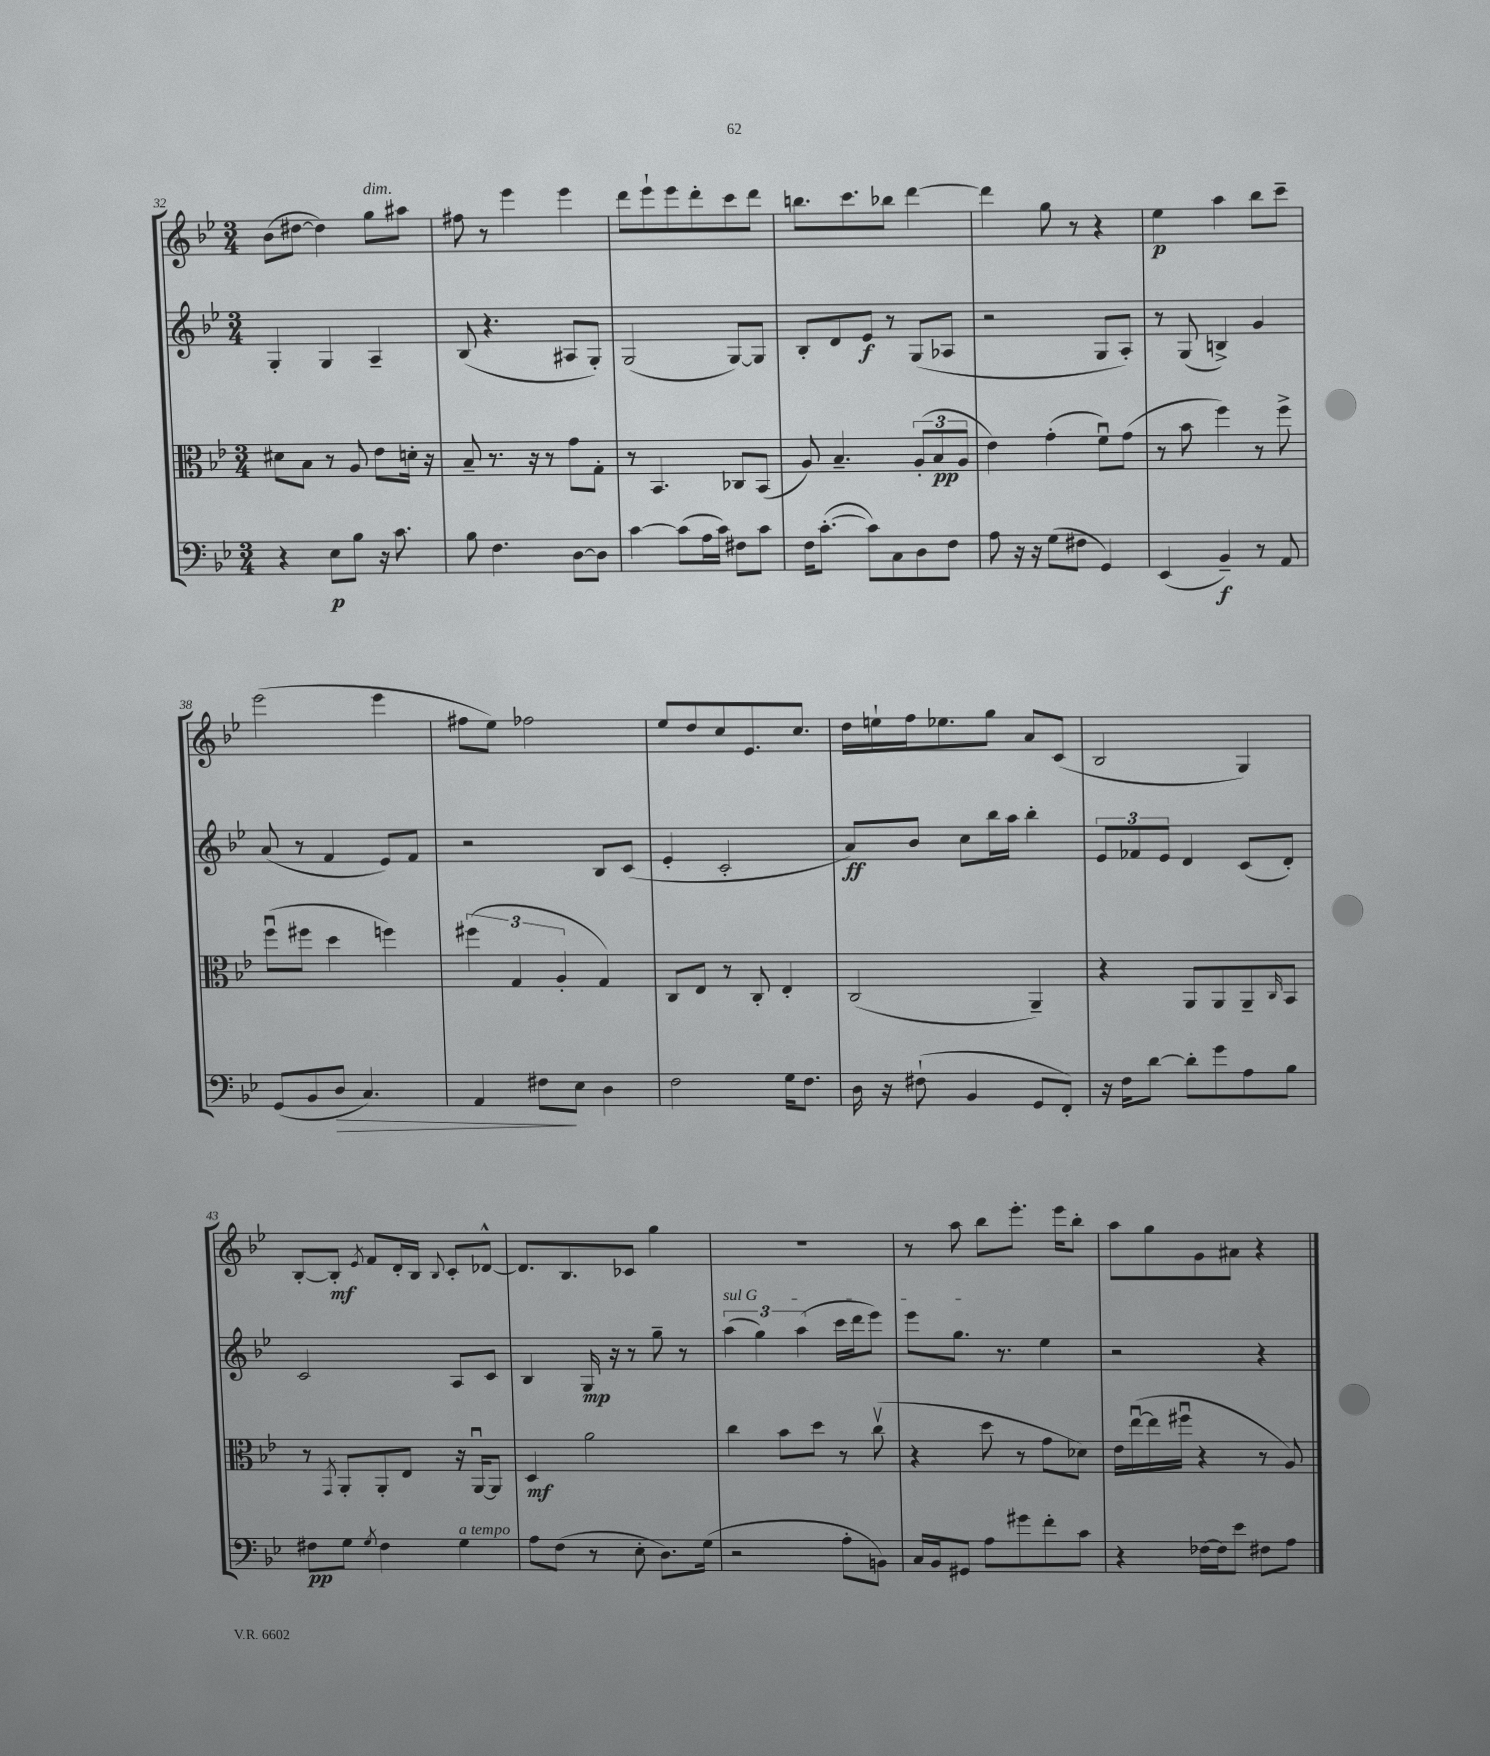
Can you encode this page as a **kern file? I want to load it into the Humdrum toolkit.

**kern	**kern	**kern	**kern
*staff4	*staff3	*staff2	*staff1
*clefF4	*clefC3	*clefG2	*clefG2
*k[b-e-]	*k[b-e-]	*k[b-e-]	*k[b-e-]
*M3/4	*M3/4	*M3/4	*M3/4
4r	8d#\L	4G'/	(8b-\L
.	8B-\J	.	[8dd#\J
8E-\L	8r	4G/	4dd#\])
8B-\J	8A/	.	.
16r	8e-\L	4A~/	8gg\L
8.c\	.	.	.
.	16d'\Jk	.	8aa#\J
.	16r	.	.
=	=	=	=
8B-\	8B-~/	(8B-/	8ff#\
4.F\	8.r	4.r	8r
.	.	.	4eee-\
.	16r	.	.
.	8r	.	.
[8D\L	8g\L	8A#/L	4eee-\
8D\]J	8G'\J	8G'/J)	.
=	=	=	=
[4c\	8r	(2G/	8ddd\L
.	4.BB-/	.	8eee-`\
(8c\]L	.	.	8eee-\
16A\L	.	.	8ddd'\
16c\JJ)	.	.	.
8F#\L	8C-/L	[8G/L)	8ccc\
8c\J	(8BB-/J	8G/]J	8ddd\J
=	=	=	=
16F\LK	8A/)	8B-'/L	8.bb\L
([8.c'\J	.	.	.
.	4.B-~/	8d/	.
.	.	.	8.ccc\
8c\]L)	.	8e-/J	.
8C\	.	8r	8bb-\J
8D\	(12A'/L	(8G/L	[4ddd\
.	12B-/	.	.
8F\J	.	8A-/J	.
.	12A/J	.	.
=	=	=	=
8A\	4e-\)	2r	4ddd\]
16r	.	.	.
16r	.	.	.
(8G\L	(4g'\	.	8gg\
8F#\J	.	.	8r
4GG/)	8fu\L)	8G/L	4r
.	(8g\J	8A'/J)	.
=	=	=	=
(4EE-/	8r	8r	4ee-\
.	8b-\	(8G/	.
4BB-~/)	4ff\)	4B^/)	4aa\
8r	8r	4g/	8bb-\L
8AA/	8ff^\	.	8ccc~\J
=	=	=	=
(8GG/L	(8ffu\L	(8a/	(2eee-\
8BB-/	8ff#\J	8r	.
8D/J	4dd\	4f/	.
4.C/)	.	.	.
.	4ff\)	8e-/L)	4eee-\
.	.	8f/J	.
=	=	=	=
4AA/	(6ff#\	2r	8ff#\L
.	.	.	8ee-\J)
.	6G/	.	.
8F#\L	.	.	2ff-\
.	6A'/	.	.
8E-\J	.	.	.
4D\	4G/)	8B-/L	.
.	.	(8c/J	.
=	=	=	=
2F\	8C/L	4e-'/	8ee-/L
.	8E-/J	.	8dd/
.	8r	2c'/	8cc/
.	8C'/	.	8.e-/
16G\LK	4E-'/	.	.
8.F\J	.	.	8.cc/J
=	=	=	=
16D\	(2C/	8a/L)	16dd\LL
16r	.	.	16ee`\
(8F#`\	.	8b-/J	16ff\J
.	.	.	8.ee-\
4BB-/	.	8cc\L	.
.	.	16bb-\L	8gg\J
.	.	16aa\JJ	.
8GG/L	4AA~/)	4bb-'\	8a/L
8FF'/J)	.	.	(8c/J
=	=	=	=
16r	4r	12e-/L	2B-/
16F\LK	.	.	.
.	.	12f-/	.
[8d\J	.	.	.
.	.	12e-/J	.
8d'\]L	8AA/L	4d/	.
8g\	8AA/	.	.
8A\	8AA~/	(8c/L	4G/)
.	16qqC/	.	.
8B-\J	8BB-/J	8d'/J)	.
=	=	=	=
8F#\L	8r	2c/	[8B-'/L
.	8qGG/	.	.
8G\J	8AA'/L	.	8B-'/]J
8qG/	.	.	8qe-/
4F#\	8AA'/	.	8f/L
.	8E-/J	.	16d'/L
.	.	.	16B-/JJ
.	.	.	8qqB-/
4G\	16r	8A/L	8c'/L
.	[16AAu/LK	.	.
.	8AA/]J	8c/J	[8d-^^/J
=	=	=	=
8A\L	4D/	4B-/	8.d-/]L
(8F\J	.	.	.
.	.	.	8.B-/
8r	2a\	16G/	.
.	.	16r	.
8E-'\	.	8r	8c-/J
8.D\L)	.	8gg~\	4gg\
.	.	8r	.
(16G\Jk	.	.	.
=	=	=	=
2r	4cc\	(6aa\	2.r
.	.	6gg\)	.
.	8b-\L	.	.
.	.	(6aa\	.
.	8dd\J	.	.
8A'\L	8r	16ccc\LL	.
.	.	16ddd\J	.
8BB\J)	(8ccv\	8eee-\J)	.
=	=	=	=
16C/LL	4r	8eee-\L	8r
16BB-/J	.	.	.
8GG#/J	.	8.gg\J	8aa\
8A\L	8dd\	.	8bb-\L
.	.	8.r	.
8g#\	8r	.	8.eee-'\J
8f'\	8g\L	4ee-\	.
.	.	.	16eee-\LK
8c\J	8d-\J)	.	8bb-'\J
=	=	=	=
4r	16e-\LL	2r	8aa\L
.	([16ee-u\	.	.
.	16ee-\]	.	8gg\
.	16ff#u\JJ	.	.
[16F-\LL	4r	.	8g\
16F-\]J	.	.	.
8e-\J	.	.	8a#\J
8F#\L	8r	4r	4r
8A\J	8A/)	.	.
==	==	==	==
*-	*-	*-	*-
